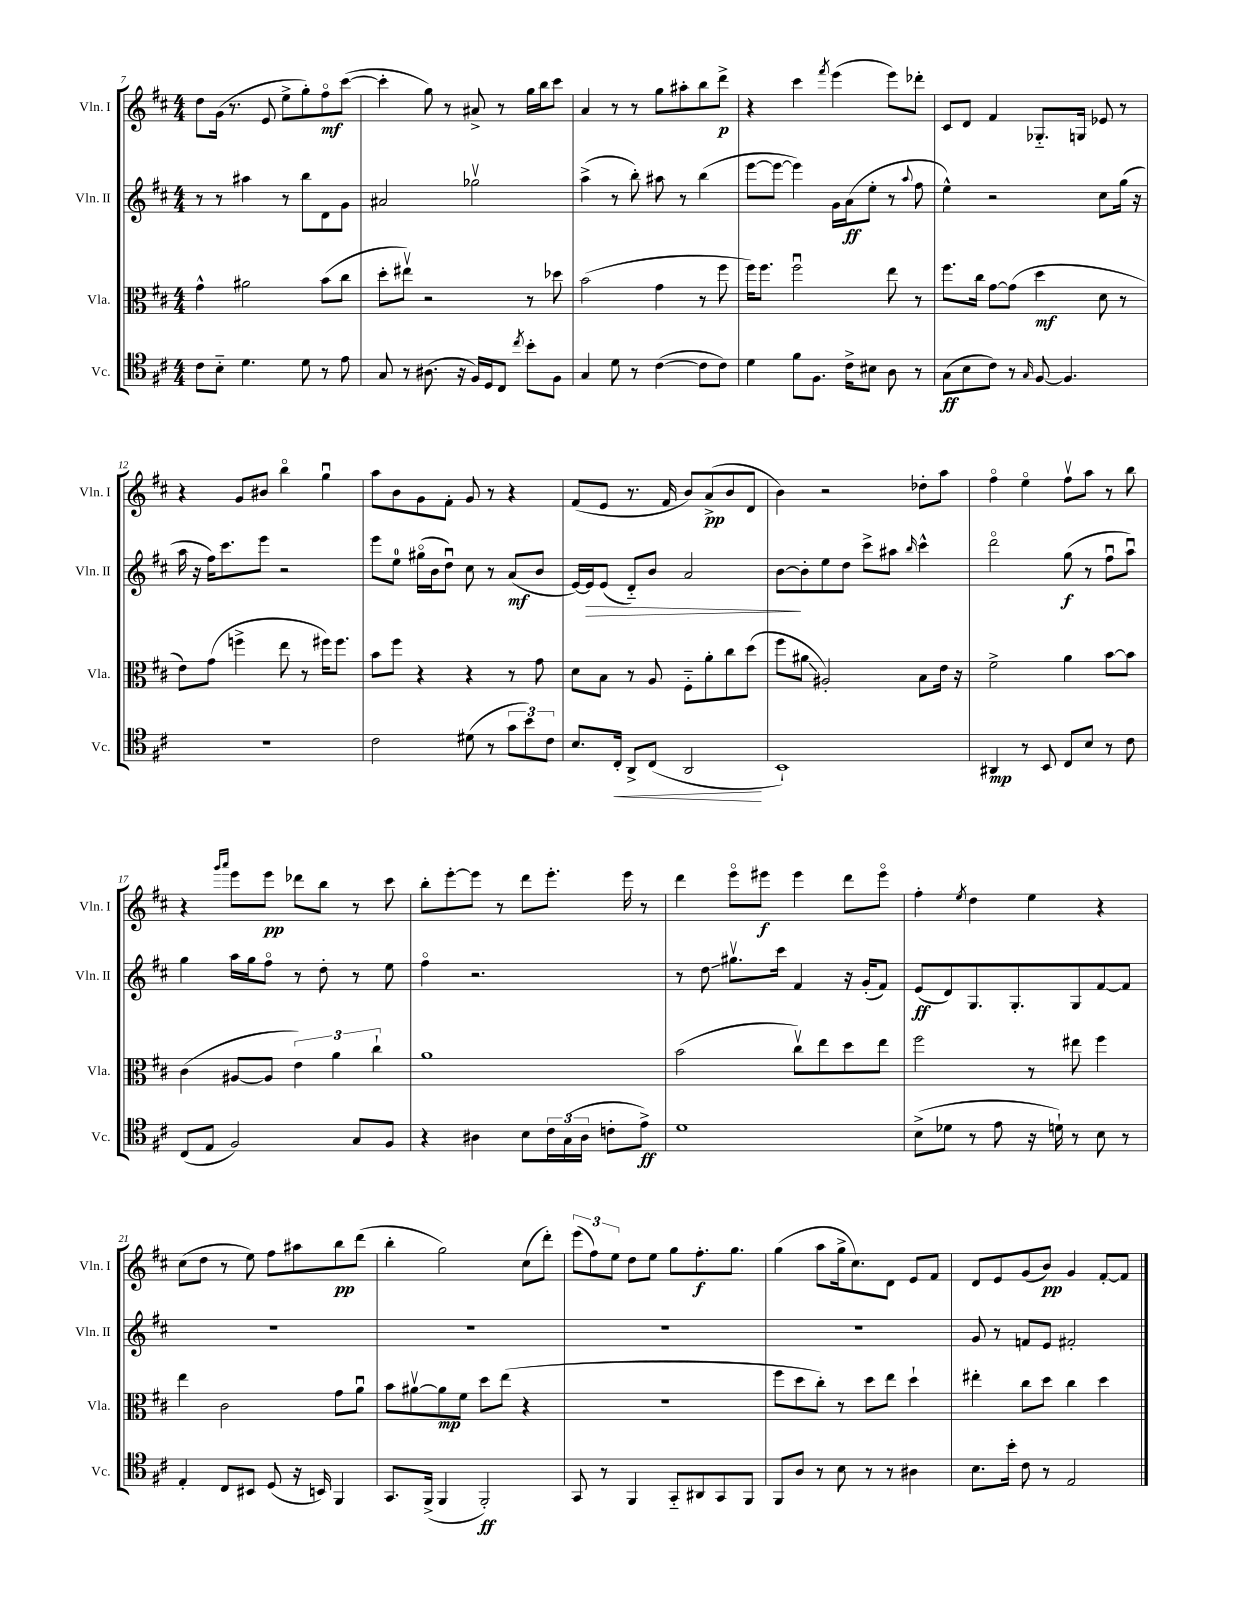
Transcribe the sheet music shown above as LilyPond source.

<<
\new StaffGroup <<
\new Staff = "s0" \with { instrumentName = "Vln. I" shortInstrumentName = "Vln. I" } {
    \clef treble \key d \major \numericTimeSignature \time 4/4
    d''8 g'16( r8. e'8 e''8-> g''8-.) fis''8\flageolet\mf cis'''8~( |
    cis'''4-. g''8) r8 ais'8-> r8 g''16 b''16 cis'''8 |
    a'4 r8 r8 g''8 ais''8-. b''8 d'''8->\p |
    r4 cis'''4 \acciaccatura { fis'''8 } e'''4( e'''8) des'''8-. |
    cis'8 d'8 fis'4 ges8.-_ g16 ees'8 r8 |
    r4 g'8 bis'8 b''4\flageolet g''4\downbow |
    a''8 b'8 g'8 fis'8-. g'8 r8 r4 |
    fis'8( e'8 r8. fis'16 b'8) a'8->\pp( b'8 d'8 |
    b'4) r2 des''8-. a''8 |
    fis''4\flageolet e''4\flageolet fis''8\upbow a''8 r8 b''8 |
    r4 \grace { g'''16 a'''16 } e'''8 e'''8\pp des'''8 b''8 r8 cis'''8 |
    b''8-. e'''8~-. e'''8 r8 d'''8 e'''8.-. e'''16 r8 |
    d'''4 e'''8\flageolet eis'''8\f eis'''4 d'''8 eis'''8\flageolet |
    fis''4-. \acciaccatura { e''8 } d''4 e''4 r4 |
    cis''8( d''8 r8 e''8) fis''8 ais''8 b''8\pp d'''8( |
    b''4-. g''2) cis''8( d'''8-.) |
    \tuplet 3/2 { e'''8( fis''8) e''8 } d''8 e''8 g''8 fis''8.-.\f g''8. |
    g''4( a''8 g''16-> cis''8.) d'8 e'8 fis'8 |
    d'8 e'8 g'8( b'8\pp) g'4 fis'8~-. fis'8 \bar "|." |
}
\new Staff = "s1" \with { instrumentName = "Vln. II" shortInstrumentName = "Vln. II" } {
    \clef treble \key d \major \numericTimeSignature \time 4/4
    r8 r8 ais''4 r8 b''8 d'8 g'8 |
    ais'2 ges''2\upbow |
    a''4->( r8 b''8-.) ais''8 r8 b''4( |
    e'''8~ e'''8~ e'''4) g'16 a'16\ff( e''8-. r8 \appoggiatura { a''8 } fis''8 |
    e''4-^) r2 cis''8 g''16( r16 |
    a''16 r16 fis''16) cis'''8. e'''8 r2 |
    e'''8 e''8-0 gis''16\flageolet( b'16 d''8\downbow) cis''8 r8 a'8\mf( b'8 |
    e'16~) e'16\> e'8( d'8-_) b'8 a'2 |
    b'8~\! b'8-. e''8 d''8 cis'''8-> ais''8 \grace { b''16 } cis'''4-^ |
    d'''2\flageolet g''8\f( r8 fis''8\downbow a''8\downbow) |
    g''4 a''16 g''16 fis''8\flageolet r8 d''8-. r8 e''8 |
    fis''4\flageolet r2. |
    r8 d''8\glissando gis''8.\upbow cis'''16 fis'4 r16 g'16-.( fis'8) |
    e'8\ff( d'8) g8. g8.-. g8 fis'8~ fis'8 |
    R1 |
    R1 |
    R1 |
    R1 |
    g'8 r8 f'8 e'8 fis'2-. \bar "|." |
}
\new Staff = "s2" \with { instrumentName = "Vla." shortInstrumentName = "Vla." } {
    \clef alto \key d \major \numericTimeSignature \time 4/4
    g'4-^ ais'2 b'8( cis''8 |
    d''8-. eis''8\upbow) r2 r8 des''8 |
    b'2( g'4 r8 fis''8 |
    fis''16) fis''8. fis''2\downbow e''8 r8 |
    fis''8. cis''16 g'8~ g'8( d''4\mf d'8 r8 |
    e'8) g'8( f''4-> e''8 r8 fis''16) fis''8. |
    b'8 fis''8 r4 r4 r8 g'8 |
    d'8 b8 r8 a8 fis8-_ a'8-. cis''8 d''8( |
    fis''8 ais'8\glissando ais2-.) b8 e'16 r16 |
    fis'2-> a'4 b'8~ b'8 |
    cis'4( ais8~ ais8 \tuplet 3/2 { e'4) a'4 cis''4-! } |
    a'1 |
    b'2( cis''8\upbow) e''8 d''8 e''8 |
    fis''2 r8 eis''8 fis''4 |
    e''4 cis'2 g'8 a'8\downbow |
    b'8 ais'8~\upbow ais'8\mp fis'8 d''8 e''8( r4 |
    R1 |
    fis''8 d''8 cis''8-.) r8 d''8 e''8 d''4-! |
    eis''4-. cis''8 d''8 cis''4 d''4 \bar "|." |
}
\new Staff = "s3" \with { instrumentName = "Vc." shortInstrumentName = "Vc." } {
    \clef tenor \key d \major \numericTimeSignature \time 4/4
    cis'8 b8-_ d'4. d'8 r8 e'8 |
    g8 r8 ais8.( r16 fis16) d16 cis8 \acciaccatura { cis''8 } b'8-. fis8 |
    g4 d'8 r8 cis'4~( cis'8 cis'8) |
    d'4 fis'8 fis8. cis'16-> bis8 a8 r8 |
    g8\ff( b8 cis'8) r8 \grace { g16 } fis8~ fis4. |
    R1 |
    cis'2 dis'8( r8 \tuplet 3/2 { g'8 b'8) cis'8 } |
    b8. cis16-.\< a,8-> cis8( a,2\! |
    b,1-!) |
    ais,4\mp r8 b,8 cis8 b8 r8 cis'8 |
    cis8( e8 fis2) g8 fis8 |
    r4 ais4 b8 \tuplet 3/2 { cis'16 g16( ais16 } c'8-. e'8->\ff) |
    d'1 |
    b8->( des'8 r8 e'8 r16 d'16-!) r8 b8 r8 |
    e4-. cis8 bis,8 d8( r16 b,16) fis,4 |
    g,8. fis,16->( fis,4 fis,2-.\ff) |
    g,8 r8 fis,4 g,8-_ ais,8 g,8 fis,8 |
    fis,8 a8 r8 b8 r8 r8 ais4 |
    b8. b'16-. cis'8 r8 e2 \bar "|." |
}
>>
>>
\layout { \context { \Score currentBarNumber = #7 } }
